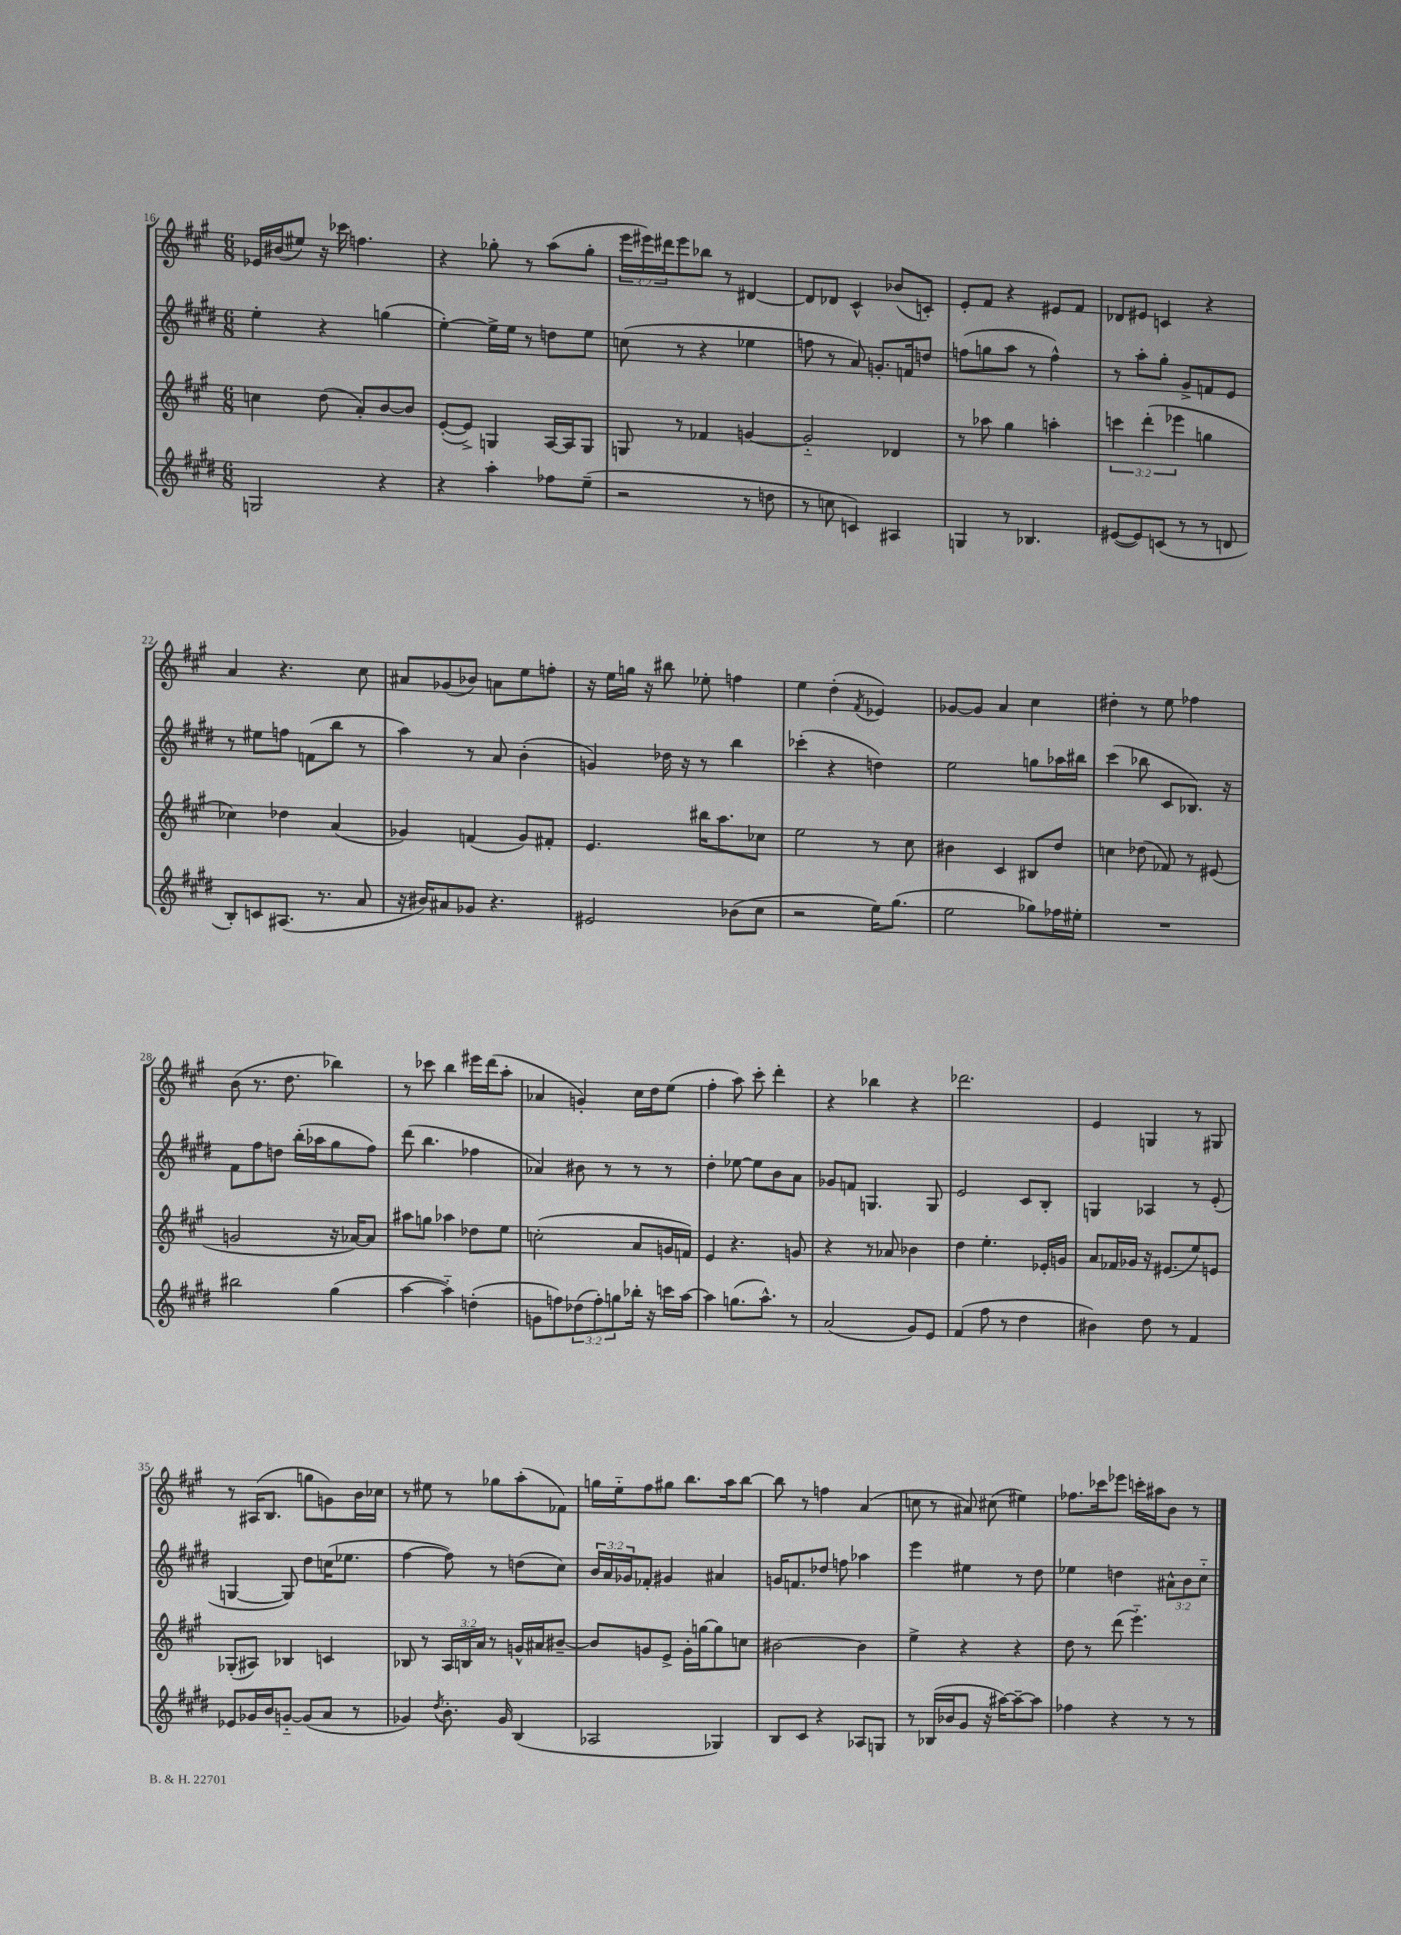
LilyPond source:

<<
\new StaffGroup <<
\new Staff = "s0" {
    \clef treble \key a \major \numericTimeSignature \time 6/8 \override Staff.TupletNumber.text = #tuplet-number::calc-fraction-text
    ees'16 bis'16( eis''8) r16 ces'''16 f''4. |
    r4 ges''8-. r8 a''8( ges''8-. |
    \tuplet 3/2 { e'''16 eis'''16) dis'''16 } eis'''8 bes''8 r8 dis'4~ |
    dis'8 des'8 cis'4-^ bes'8( c'8-.) |
    e'8-. fis'8 r4 eis'8 fis'8 |
    des'8 eis'8 c'4 r4 |
    a'4 r4. cis''8 |
    ais'8 ges'8( bes'8) a'8 e''8 f''8-. |
    r16 e''16 g''16 r16 bis''8 ees''8-. f''4 |
    e''4 d''4-.( \acciaccatura { fis'8 } ees'4) |
    ges'8~ ges'8 a'4 cis''4 |
    dis''4-. r8 e''8 fes''4 |
    b'8( r8. d''8. bes''4) |
    r8 ces'''8 b''4 eis'''16 d'''16( a''8-. |
    aes'4 g'4-.) cis''16 d''16 e''8( |
    fis''4-. a''8) cis'''8-. d'''4-. |
    r4 bes''4 r4 |
    des'''2. |
    e'4 g4 r8 gis8 |
    r8 ais16( b8. g''8 g'8) b'16 ces''16 |
    r8 eis''8 r8 ges''8 a''8-.( fes'8) |
    g''16 e''16-_ fis''8 gis''8 b''8. a''16 b''8~ |
    b''8 r8 f''4 a'4( |
    c''8 r8 ais'8) cis''8( eis''4) |
    fes''8. ces'''16 ees'''8 c'''16-. ais''16 b'8 r8 \bar "|." |
}
\new Staff = "s1" {
    \clef treble \key e \major \numericTimeSignature \time 6/8 \override Staff.TupletNumber.text = #tuplet-number::calc-fraction-text
    e''4-. r4 g''4( |
    e''4~-.) e''16-> e''16 r8 d''8 e''8 |
    c''8( r8 r4 ees''4 |
    f''8 r8 a'8) g'8.-. f'16 d''8 |
    f''8( g''8 a''8 r8 f''4-^) |
    r8 a''8-. gis''8-. gis'8-> f'8 e'8 |
    r8 eis''8 f''8 f'8( b''8 r8 |
    a''4) r8 a'8 b'4-.( |
    g'4) des''16 r16 r8 b''4 |
    ces'''4-.( r4 d''4) |
    e''2 g''8 aes''16 bis''16 |
    cis'''4( bes''8 cis'8 bes8.) r16 |
    fis'8 fis''8 d''8 b''16-.( aes''16 gis''8 fis''8) |
    dis'''8( b''4. fes''4 |
    aes'4) bis'8 r8 r8 r8 |
    dis''4-. ees''8~ ees''8 b'8 a'8 |
    ges'8 f'8 g4. g8 |
    e'2 cis'8 b8-. |
    g4 aes4 r8 e'8-.( |
    g4~ g8) dis''8 c''16( ees''8. |
    fis''4~ fis''8) r8 d''8( cis''8) |
    \tuplet 3/2 { b'16 a'16 ges'16 } fes'8-. gis'4 ais'4 |
    g'16 f'8. des''8 f''8 aes''4 |
    e'''4 eis''4 r8 dis''8 |
    ees''4 d''4 \tuplet 3/2 { ais'8-^ b'8 cis''8-_ } \bar "|." |
}
\new Staff = "s2" {
    \clef treble \key a \major \numericTimeSignature \time 6/8 \override Staff.TupletNumber.text = #tuplet-number::calc-fraction-text
    c''4 d''8( a'8-.) b'8~ b'8 |
    e'8~-.( e'8->) g4 a16~ a16 g8 |
    g8 r8 fes'4 g'4~ |
    g'2-_ des'4 |
    r8 aes''8 gis''4 a''4-. |
    \tuplet 3/2 { c'''4 d'''4-.( ees'''4 } g''4 |
    ces''4) des''4 a'4( |
    ges'4) f'4( ges'8) fis'8-. |
    e'4. bis''16 a''8. ces''8 |
    e''2 r8 cis''8 |
    bis'4 cis'4 bis8 d''8 |
    c''4 des''8( fes'8) r8 eis'8( |
    g'2 r16 aes'16~) aes'8 |
    ais''8 g''8 aes''4 des''8 e''8 |
    c''2-.( a'8 g'16 f'16) |
    e'4 r4. g'8 |
    r4 r8 aes'8 bes'4 |
    d''4 e''4.-. ees'16-. g'16 |
    a'8 fes'16 ges'16 r16 eis'8.( e''8) e'8 |
    ges8-.( ais8) bes4 c'4 |
    bes8 r8 \tuplet 3/2 { a16 b16 a'16 } r8 g'16-^ ais'16 bis'8~-- |
    bis'8 g'8 e'8-> g'16-. g''16~ g''8 c''8 |
    bis'2~ bis'4 |
    e''4-> r4 r4 |
    d''8 r8 d'''8( e'''4.-_) \bar "|." |
}
\new Staff = "s3" {
    \clef treble \key e \major \numericTimeSignature \time 6/8 \override Staff.TupletNumber.text = #tuplet-number::calc-fraction-text
    g2 r4 |
    r4 a''4-. fes''8 e''8--( |
    r2 r8 d''8 |
    r8 c''8 c'4) ais4 |
    g4 r8 bes4. |
    eis'8~( eis'8) c'8( r8 r8 d'8 |
    b8-.) c'8 ais8.( r8. a'8 |
    r16 bis'16) ais'8 ges'8 r4. |
    eis'2 bes'8( cis''8 |
    r2 e''16) gis''8.( |
    e''2 ges''8) fes''16 eis''16-. |
    R2. |
    bis''2 gis''4( |
    a''4~ a''4-_) d''4-.( |
    g'8 f''8) \tuplet 3/2 { des''8( f''8-.) g''8 } bes''16-. r16 c'''16 a''16~ |
    a''4 g''8.( a''8.-^) r8 |
    a'2( gis'8) e'8 |
    fis'4( fis''8 r8 dis''4 |
    bis'4) dis''8 r8 fis'4 |
    ees'8 ges'16 b'16 g'8~-_ g'8( a'8 r8 |
    ges'4) \acciaccatura { dis''8 } b'8.-. ges'16 b4( |
    aes2 ges4) |
    b8 cis'8 r4 aes8 g8 |
    r8 bes16( bes'16 gis'8 r16 ais''16~) ais''8~-- ais''8 |
    fes''4 r4 r8 r8 \bar "|." |
}
>>
>>
\layout { \context { \Score currentBarNumber = #16 } }
